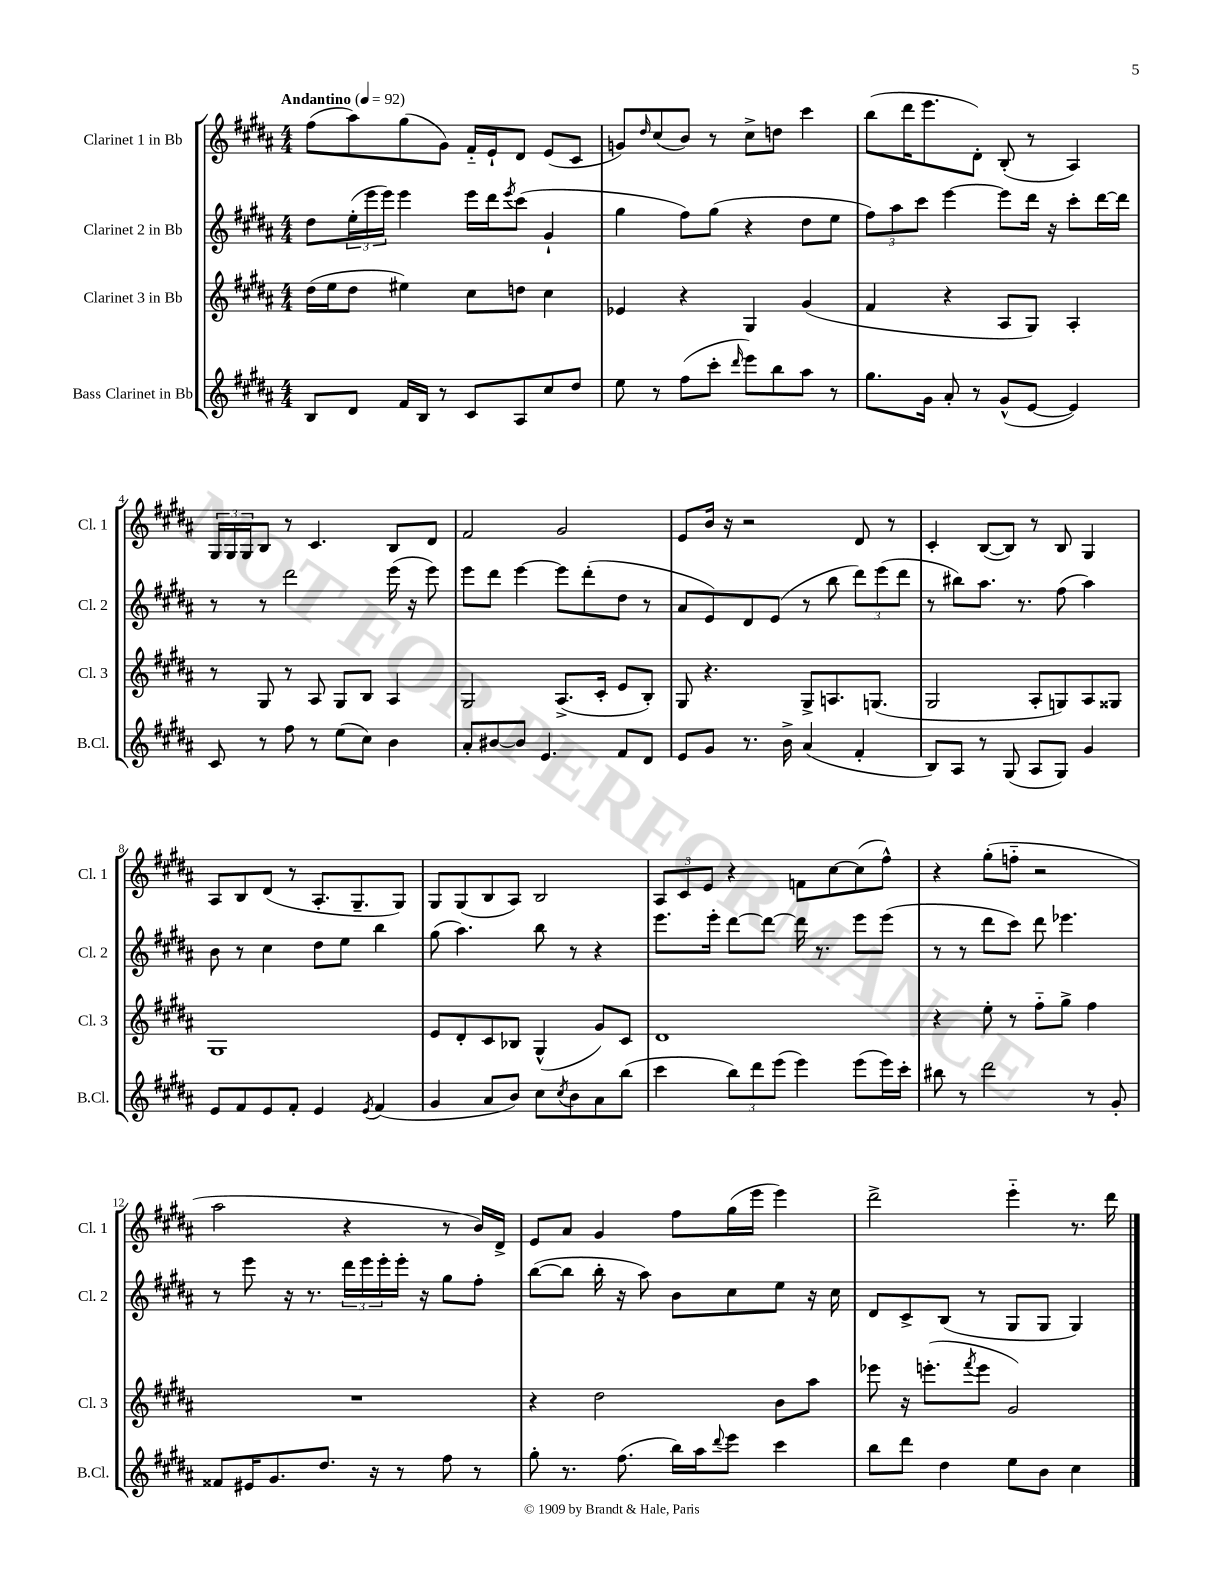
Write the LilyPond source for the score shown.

<<
\new StaffGroup <<
\new Staff = "s0" \with { instrumentName = "Clarinet 1 in Bb" shortInstrumentName = "Cl. 1" } {
    \clef treble \key b \major \numericTimeSignature \time 4/4 \tempo "Andantino" 4 = 92
    fis''8( ais''8) gis''8( gis'8) fis'16-_ e'16-! dis'8 e'8( cis'8 |
    g'8) \grace { dis''16 } cis''8( b'8) r8 cis''8-> d''8 cis'''4 |
    b''8( dis'''16 e'''8. dis'8-.) b8-.( r8 ais4) |
    \tuplet 3/2 { gis16 gis16 gis16 } b8 r8 cis'4. b8 dis'8 |
    fis'2 gis'2 |
    e'8 b'16 r16 r2 dis'8 r8 |
    cis'4-. b8~( b8) r8 b8 gis4 |
    ais8 b8 dis'8( r8 ais8.-. gis8.-- gis8) |
    gis8 gis8( b8 ais8) b2 |
    \tuplet 3/2 { ais8 cis'8 e'8 } r4 f'8 cis''8~ cis''8( fis''8-^) |
    r4 gis''8-.( f''8-_ r2 |
    ais''2 r4 r8 b'16) dis'16-> |
    e'8 ais'8 gis'4 fis''8 gis''16( e'''16 e'''4) |
    dis'''2-> e'''4-_ r8. dis'''16 \bar "|." |
}
\new Staff = "s1" \with { instrumentName = "Clarinet 2 in Bb" shortInstrumentName = "Cl. 2" } {
    \clef treble \key b \major \numericTimeSignature \time 4/4
    dis''8 \tuplet 3/2 { e''16-.( e'''16 e'''16) } e'''4 e'''16 dis'''16 \acciaccatura { e'''8 } cis'''8( gis'4-! |
    gis''4 fis''8) gis''8( r4 dis''8 e''8 |
    \tuplet 3/2 { fis''8) ais''8 cis'''8 } e'''4~ e'''8 dis'''16 r16 cis'''8-. dis'''16~ dis'''16 |
    r8 r8 dis'''2 e'''16( r16 e'''8) |
    e'''8 dis'''8 e'''4~ e'''8 dis'''8-.( dis''8 r8 |
    ais'8 e'8) dis'8 e'8( r8 b''8 \tuplet 3/2 { dis'''8) e'''8( dis'''8 } |
    r8 bis''8) ais''8. r8. fis''8( ais''4) |
    b'8 r8 cis''4 dis''8 e''8 b''4 |
    gis''8( ais''4.) b''8 r8 r4 |
    e'''8. e'''16-. dis'''8~ dis'''8~ dis'''16 r8. e'''8 e'''8( |
    r8 r8 dis'''8 cis'''8) dis'''8 ees'''4. |
    r8 e'''8 r16 r8. \tuplet 3/2 { dis'''16 e'''16 e'''16-. } e'''16-. r16 gis''8 fis''8-. |
    b''8~( b''8 b''16-. r16 ais''8) b'8 cis''8 e''8 r16 cis''16 |
    dis'8 cis'8-> b8( r8 gis8 gis8 gis4) \bar "|." |
}
\new Staff = "s2" \with { instrumentName = "Clarinet 3 in Bb" shortInstrumentName = "Cl. 3" } {
    \clef treble \key b \major \numericTimeSignature \time 4/4
    dis''16( e''16 dis''8 eis''4) cis''8 d''8 cis''4 |
    ees'4 r4 gis4 gis'4( |
    fis'4 r4 ais8 gis8) ais4-. |
    r8 gis8 r8 ais8 gis8 b8 ais4 |
    gis2 ais8.->( cis'16-. e'8 b8-.) |
    gis8 r4. gis8-> a8. g8.( |
    gis2 ais8-. g8) ais8 gisis8 |
    gis1 |
    e'8 dis'8-. cis'8 bes8 gis4-^( gis'8) cis'8 |
    dis'1 |
    r4 e''8-. r8 fis''8-_ gis''8-> fis''4 |
    R1 |
    r4 dis''2 b'8 ais''8 |
    ees'''8 r16 e'''8.-.( \acciaccatura { fis'''8 } e'''8 gis'2) \bar "|." |
}
\new Staff = "s3" \with { instrumentName = "Bass Clarinet in Bb" shortInstrumentName = "B.Cl." } {
    \clef treble \key b \major \numericTimeSignature \time 4/4
    b8 dis'8 fis'16 b16 r8 cis'8 ais8 cis''8 dis''8 |
    e''8 r8 fis''8( cis'''8-. \grace { dis'''16 } e'''8) b''8 ais''8 r8 |
    gis''8. gis'16 ais'8-. r8 gis'8-^( e'8~ e'4) |
    cis'8 r8 fis''8 r8 e''8( cis''8) b'4 |
    ais'8-. bis'8~ bis'8 e'4. fis'8 dis'8 |
    e'8 gis'8 r8. b'16-> ais'4( fis'4-. |
    b8) ais8 r8 gis8( ais8 gis8) gis'4 |
    e'8 fis'8 e'8 fis'8-. e'4 \acciaccatura { e'8 } fis'4( |
    gis'4 ais'8 b'8) cis''8 \acciaccatura { cis''8 } b'8 ais'8 b''8( |
    cis'''4 \tuplet 3/2 { b''8) dis'''8 e'''8( } e'''4) e'''8( e'''16) cis'''16-. |
    bis''8 r8 dis'''2 r8 gis'8-. |
    fisis'8 eis'16 gis'8. dis''8. r16 r8 fis''8 r8 |
    gis''8-. r8. fis''8.( b''16) ais''16 \appoggiatura { dis'''8 } e'''8 cis'''4 |
    b''8 dis'''8 dis''4 e''8 b'8 cis''4 \bar "|." |
}
>>
>>
